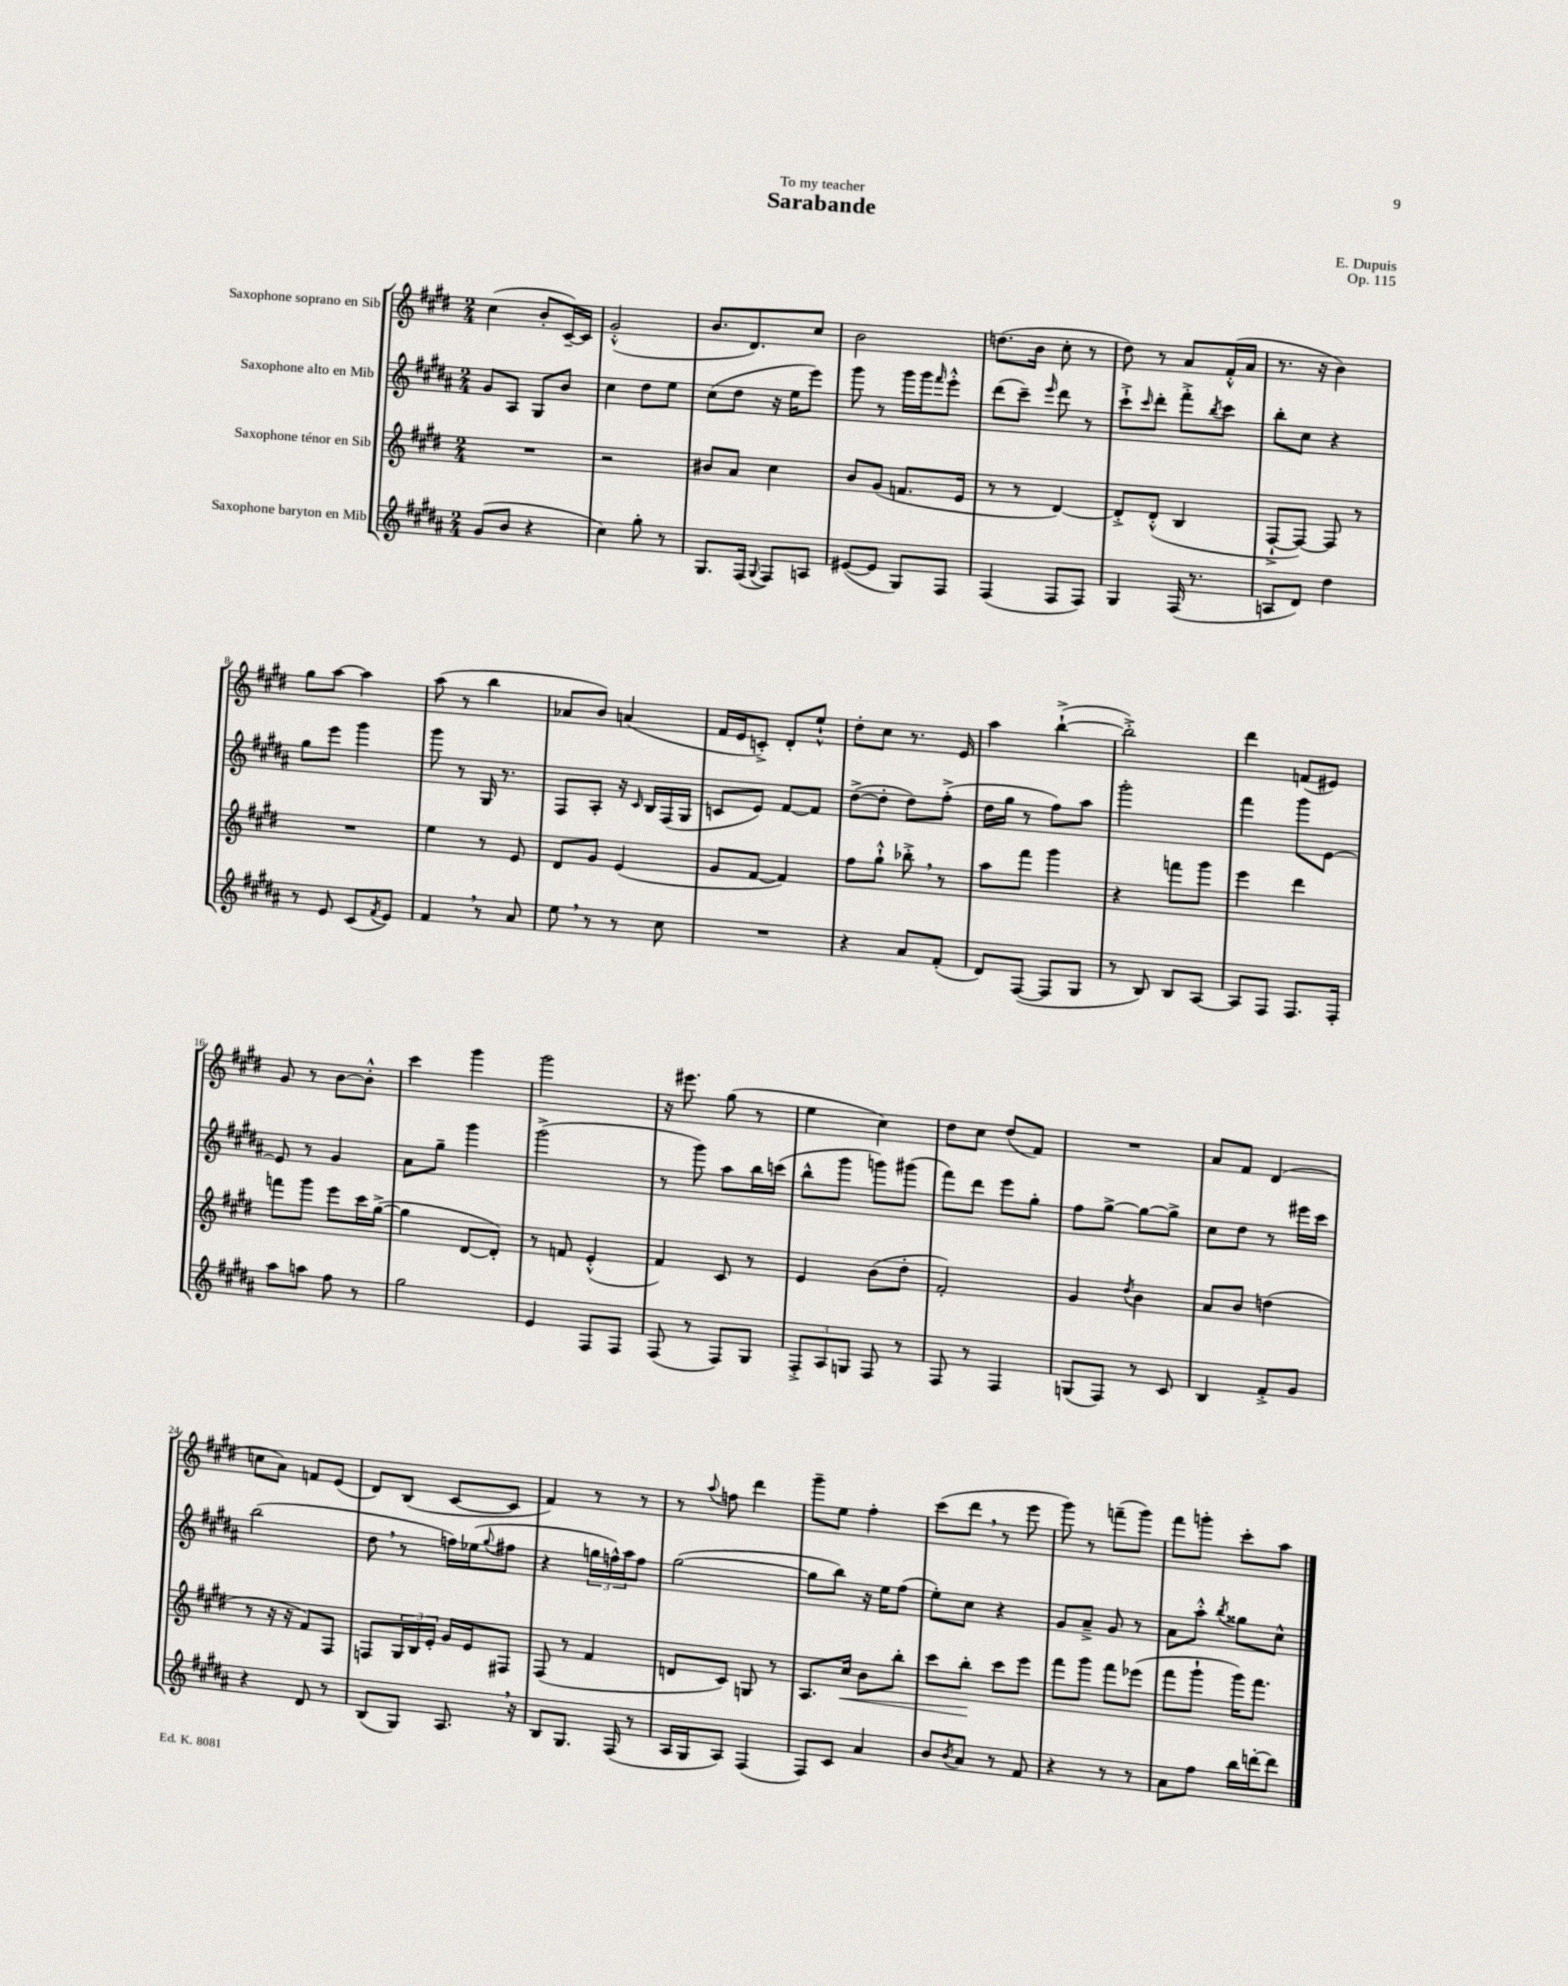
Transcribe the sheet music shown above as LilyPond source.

\header { title = "Sarabande" composer = "E. Dupuis" dedication = "To my teacher" opus = "Op. 115" }
<<
\new StaffGroup <<
\new Staff = "s0" \with { instrumentName = "Saxophone soprano en Sib" } {
    \clef treble \key e \major \numericTimeSignature \time 2/4
    cis''4( b'8-. cis'16~--) cis'16 |
    gis'2-.-^( |
    b'8. dis'8.) cis''8 |
    b'2 |
    d''8.( b'16 cis''8-. r8 |
    dis''8) r8 a'8 fis'16-.-^( a'16 |
    r8. r16 b'4) |
    gis''8 a''8~ a''4 |
    a''8( r8 b''4 |
    aes'8 b'8) a'4( |
    fis'16 e'16 c'8-.->) dis'8-. e''8-!-^ |
    dis''8-. cis''8 r8. e'16 |
    a''4 b''4~-!->( |
    b''2-.->) |
    dis'''4 f'8( eis'8) |
    gis'8 r8 b'8~ b'8-.-^ |
    cis'''4 gis'''4 |
    gis'''2 |
    r16 eis'''8. gis''8( r8 |
    e''4 cis''4) |
    dis''8 cis''8 dis''8( fis'8) |
    R2 |
    a'8 fis'8 dis'4( |
    c''8 a'8) f'8 e'8( |
    dis'8) b8( cis'8~ cis'8 |
    fis'4) r8 r8 |
    r8 \appoggiatura { a''8 } f''8 dis'''4 |
    gis'''8-- e''8 fis''4-. |
    cis'''8( dis'''8 \breathe r8 e'''8 |
    gis'''8) r8 f'''8--( gis'''8) |
    fis'''8 g'''8-. cis'''8-. a''8 \bar "|." |
}
\new Staff = "s1" \with { instrumentName = "Saxophone alto en Mib" } {
    \clef treble \key b \major \numericTimeSignature \time 2/4
    gis'8 ais8 gis8 b'8 |
    cis''4 dis''8 e''8 |
    cis''8( dis''8 r16 e''16 e'''8) |
    gis'''8 r8 gis'''16 gis'''16 \grace { fis'''16 } e'''8-.-^ |
    dis'''8( cis'''8--) \grace { e'''16 } dis'''8 r8 |
    cis'''8-!-> \grace { cis'''16 } dis'''8-. fis'''8-.-> \acciaccatura { b''8 } cis'''8 |
    b''8-. cis''8 r4 |
    gis''8 e'''8 gis'''4 |
    gis'''8 r8 gis16 r8. |
    fis8 ais8-. r16 \grace { cis'16 } b16 fis16( gis16 |
    c'8 e'8) fis'8~ fis'8 |
    dis''8~->( dis''8-. dis''8) fis''8-.->( |
    dis''16 gis''16 r8 fis''8) ais''8 |
    gis'''2-. |
    fis'''4 gis'''8 e'8~ |
    e'8 r8 gis'4 |
    ais'8 gis''8-- gis'''4 |
    gis'''2->( |
    r8 gis'''8) ais''8 b''16 c'''16( |
    b''8-^ gis'''8 g'''8) gis'''8( |
    fis'''8) dis'''8 e'''8 gis''8-. |
    fis''8 gis''8~-> gis''8~ gis''8-> |
    cis''8 dis''8 r8 eis'''16 cis'''16 |
    b''2( |
    dis''8 \breathe r8 f''16) ees''16( \appoggiatura { gis''8 } fis''8 |
    r4 \tuplet 3/2 { g''16 f''16-^) ais''16 } f''8 |
    gis''2~( |
    gis''8 b''8) r16 e''16 fis''8( |
    e''8-.) cis''8 r4 |
    gis'8 ais'8---> gis'8 r8 |
    ais'8 ais''8-.-^ \acciaccatura { b''8 } gisis''8 cis''8-^ \bar "|." |
}
\new Staff = "s2" \with { instrumentName = "Saxophone ténor en Sib" } {
    \clef treble \key e \major \numericTimeSignature \time 2/4
    R2 |
    r2 |
    bis'8 a'8 cis''4 |
    b'8 gis'8( f'8. e'16 |
    r8 r8 dis'4~) |
    dis'8-.-> dis'8-.-^( b4 |
    fis8~-!-> fis8~) fis8 r8 |
    R2 |
    e''4 r8 e'8 |
    dis'8 gis'8 e'4( |
    gis'8 fis'8~ fis'4) |
    fis''8 gis''8-!-^ bes''8-.-> \breathe r8 |
    a''8 fis'''8 gis'''4 |
    r4 f'''8 gis'''8 |
    e'''4 dis'''4 |
    f'''8 gis'''8 e'''8 cis'''16 gis''16~->( |
    gis''4 dis'8~ dis'8-.) |
    r8 f'8 e'4-.-^( |
    fis'4) cis'8 r8 |
    e'4 b'8( dis''8-. |
    fis'2-.) |
    gis'4 \acciaccatura { dis''8 } b'4 |
    a'8 b'8 d''4( |
    r8 r16 r16 fis'8) fis8 |
    f8 \tuplet 3/2 { gis16 b16 e'16-. } gis'16 e'16 fis8 |
    fis8( r8 fis'4 |
    d'8 cis'8) g8 r8 |
    a8. cis''16\< b'8 b''8-. |
    cis'''8 b''8-.\! cis'''8 e'''8 |
    fis'''8 gis'''8 fis'''8 ees'''8( |
    fis'''8 gis'''8-! gis'''16) fis'''8. \bar "|." |
}
\new Staff = "s3" \with { instrumentName = "Saxophone baryton en Mib" } {
    \clef treble \key b \major \numericTimeSignature \time 2/4
    gis'8( b'8 r4 |
    cis''4) gis''8-. r8 |
    gis8. fis16( \appoggiatura { gis8 } fis8) a8 |
    eis'8~( eis'8 gis8) fis8 |
    fis4( fis8 fis8) |
    gis4 fis16( r8. |
    a8 dis'8) dis''4 |
    r8 e'8 cis'8( \acciaccatura { fis'8 } e'8) |
    fis'4 \breathe r8 ais'8 |
    e''8 \breathe r8 r8 cis''8 |
    R2 |
    r4 ais'8 fis'8-.( |
    dis'8) fis8~( fis8 gis8 |
    r8 b8) b8 ais8~ |
    ais8 fis8 fis8. fis16-. |
    ais''8 a''8 fis''8 r8 |
    gis''2 |
    e'4 fis8 fis8 |
    fis8( r8 fis8) gis8 |
    \tuplet 3/2 { fis8-.-> ais8 g8 } fis8 r8 |
    fis8 r8 fis4 |
    g8( fis8) r8 cis'8 |
    b4 fis'8-.-> gis'8 |
    r4 dis'8 r8 |
    b8( gis8) ais8. \breathe r16 |
    b8 gis8. fis16( r8 |
    ais16 gis16 ais8) fis4( |
    fis8) cis'8 ais'4 |
    b'8 \acciaccatura { b'8 } ais'8 r8 fis'8 |
    r4 r8 r8 |
    ais'8 fis''8 b''16 d'''16~-. d'''8 \bar "|." |
}
>>
>>
